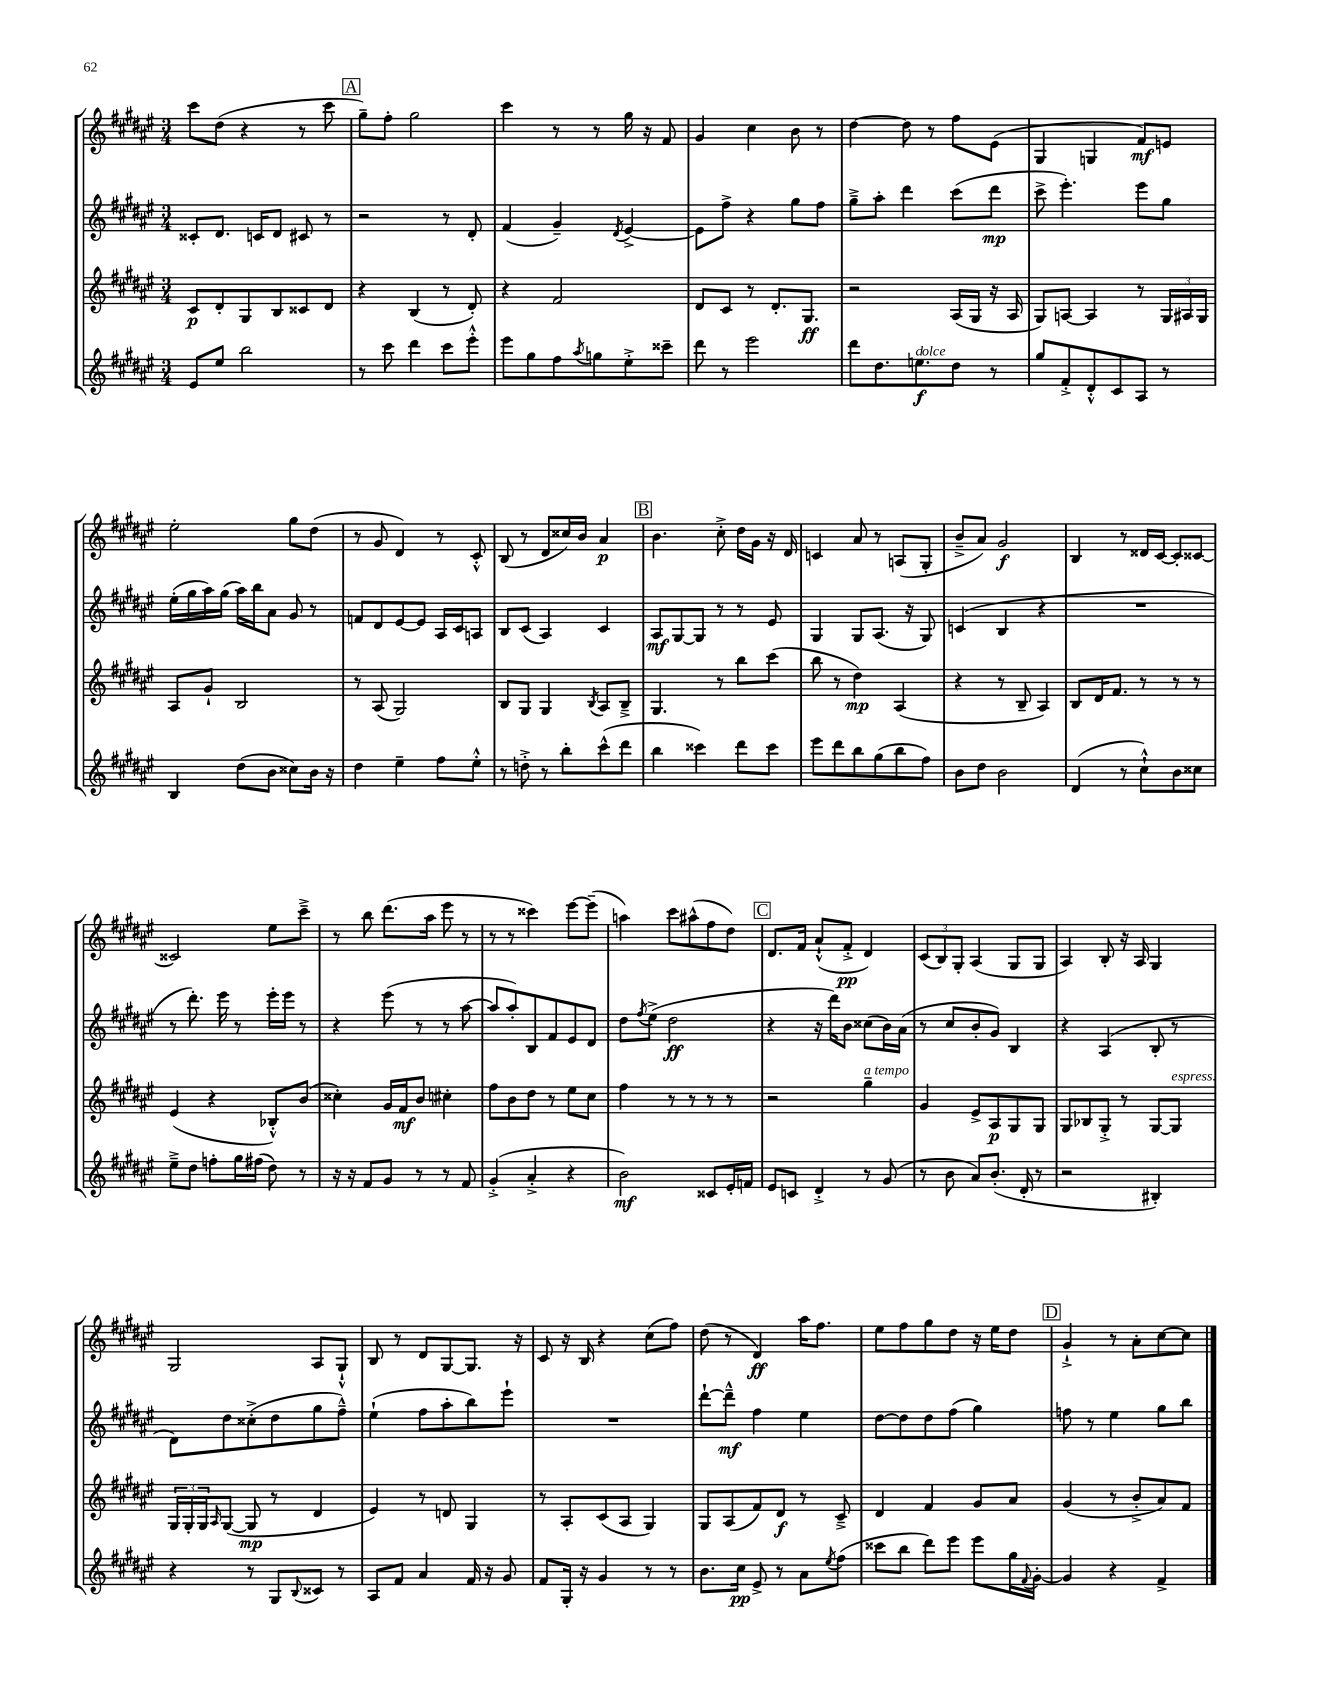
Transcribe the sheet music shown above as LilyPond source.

<<
\new StaffGroup <<
\new Staff = "s0" {
    \clef treble \key fis \major \numericTimeSignature \time 3/4
    cis'''8 dis''8( r4 r8 cis'''8 |
    \mark \markup { \box "A" } gis''8--) fis''8-. gis''2 |
    cis'''4 r8 r8 gis''16 r16 fis'8 |
    gis'4 cis''4 b'8 r8 |
    dis''4~ dis''8 r8 fis''8 eis'8( |
    gis4 g4 fis'8\mf) e'8 |
    eis''2-. gis''8 dis''8( |
    r8 gis'8 dis'4) r8 cis'8-.-^ |
    b8( r8 dis'8 cisis''16) b'16 ais'4\p |
    \mark \markup { \box "B" } b'4. cis''8-.-> dis''16 gis'16 r16 dis'16 |
    c'4 ais'8 r8 a8( gis8-. |
    b'8---> ais'8) gis'2\f |
    b4 r8 disis'16 cis'16~ cis'8-. cisis'8~ |
    cisis'2 eis''8 cis'''8---> |
    r8 b''8 dis'''8.( ais''16 eis'''8 r8 |
    r8 r8 cisis'''4) eis'''8~ eis'''8--( |
    a''4) cis'''8 ais''8-^( fis''8 dis''8) |
    \mark \markup { \box "C" } dis'8. fis'16 ais'8-!-^( fis'8-.->\pp dis'4) |
    \tuplet 3/2 { cis'8( b8) gis8-. } ais4( gis8 gis8 |
    ais4) b8-. r16 ais16 gis4 |
    gis2 ais8 gis8-!-^ |
    b8 r8 dis'8 gis8~ gis8. r16 |
    cis'8 r16 b16 r4 cis''8( fis''8) |
    dis''8( r8 dis'4\ff) ais''16 fis''8. |
    eis''8 fis''8 gis''8 dis''8 r16 eis''16 dis''8 |
    \mark \markup { \box "D" } gis'4-!-> r8 ais'8-. cis''8~ cis''8 \bar "|." |
}
\new Staff = "s1" {
    \clef treble \key fis \major \numericTimeSignature \time 3/4
    cisis'8-. dis'8. c'16 dis'8 cis'8 r8 |
    \mark \markup { \box "A" } r2 r8 dis'8-. |
    fis'4( gis'4--) \acciaccatura { dis'8 } eis'4~-> |
    eis'8 fis''8-> r4 gis''8 fis''8 |
    gis''8---> ais''8-. dis'''4 cis'''8( dis'''8\mp |
    cis'''8-> eis'''4.-.) eis'''8 gis''8 |
    eis''16-.( gis''16 ais''16) gis''16( ais''16) b''16 ais'8 gis'8 r8 |
    f'8 dis'8 eis'8~ eis'8 ais16 cis'16 a8 |
    b8 cis'8( ais4) cis'4 |
    \mark \markup { \box "B" } ais8\mf gis8~ gis8 r8 r8 eis'8 |
    gis4 gis8 ais8.( r16 gis8) |
    c'4( b4 r4 |
    R2. |
    r8 dis'''8.-.) eis'''16 r8 eis'''16-. eis'''16 r8 |
    r4 eis'''8( r8 r8 ais''8~ |
    ais''8 ais''8-.) b8 fis'8 eis'8 dis'8 |
    dis''8 \acciaccatura { fis''8 } eis''8->( dis''2\ff |
    \mark \markup { \box "C" } r4 r16 dis'''16) b'8 cisis''8( b'16) ais'16( |
    r8 cis''8 b'8-. gis'8) b4 |
    r4 ais4( b8-. r8 |
    dis'8) dis''8 cisis''8-.->( dis''8 gis''8 fis''8---^) |
    eis''4-!( fis''8 ais''8-. b''8) eis'''8-! |
    R2. |
    dis'''8~-! dis'''8---^\mf fis''4 eis''4 |
    dis''8~ dis''8 dis''8 fis''8( gis''4) |
    \mark \markup { \box "D" } f''8 r8 eis''4 gis''8 b''8 \bar "|." |
}
\new Staff = "s2" {
    \clef treble \key fis \major \numericTimeSignature \time 3/4
    cis'8\p dis'8-. gis8 b8 cisis'8 dis'8 |
    \mark \markup { \box "A" } r4 b4( r8 dis'8-.) |
    r4 fis'2 |
    dis'8 cis'8 r8 dis'8.-. gis8.\ff |
    r2 ais16( gis16 r16 ais16 |
    gis8) a8~ a4 r8 \tuplet 3/2 { gis16 ais16 gis16 } |
    ais8 gis'8-! b2 |
    r8 ais8( gis2) |
    b8 gis8 gis4 \acciaccatura { b8 } ais8 b8---> |
    \mark \markup { \box "B" } gis4. r8 b''8 cis'''8( |
    b''8 r8 dis''4\mp) ais4( |
    r4 r8 b8-- ais4) |
    b8 dis'16 fis'8. r8 r8 r8 |
    eis'4( r4 bes8-.-^) b'8( |
    cisis''4-.) gis'16 fis'16\mf b'8 cis''4-. |
    fis''8 b'8 dis''8 r8 eis''8 cis''8 |
    fis''4 r8 r8 r8 r8 |
    \mark \markup { \box "C" } r2 gis''4--^\markup { \italic "a tempo" } |
    gis'4 eis'8-> ais8\p gis8 gis8 |
    gis8 bes8 gis8-.-> r8 gis8~ gis8^\markup { \italic "espress." } |
    \tuplet 3/2 { gis16 gis16-. gis16 } \grace { ais16 } gis8~( gis8\mp r8 dis'4 |
    eis'4) r8 d'8 gis4 |
    r8 ais8-. cis'8( ais8 gis4) |
    gis8 ais8( fis'8) dis'8\f r8 cis'8---> |
    dis'4 fis'4 gis'8 ais'8 |
    \mark \markup { \box "D" } gis'4( r8 b'8-.-> ais'8) fis'8 \bar "|." |
}
\new Staff = "s3" {
    \clef treble \key fis \major \numericTimeSignature \time 3/4
    eis'8 eis''8 b''2 |
    \mark \markup { \box "A" } r8 cis'''8 dis'''4 cis'''8 eis'''8-.-^ |
    eis'''8 gis''8 fis''8 \acciaccatura { ais''8 } g''8 eis''8-.-> cisis'''8-- |
    dis'''8 r8 eis'''2 |
    dis'''8 dis''8. e''8.\f^\markup { \italic "dolce" } dis''8 r8 |
    gis''8 fis'8-.-> dis'8-.-^ cis'8 ais8 r8 |
    b4 dis''8( b'8 cisis''8) b'16 r16 |
    dis''4 eis''4-- fis''8 eis''8-.-^ |
    r8 d''8-.-> r8 b''8-. cis'''8-^( dis'''8 |
    \mark \markup { \box "B" } b''4 cisis'''4) dis'''8 cisis'''8 |
    eis'''8 dis'''8 b''8 gis''8( b''8 fis''8) |
    b'8 dis''8 b'2 |
    dis'4( r8 cis''8-!-^) b'8 cisis''8 |
    eis''8---> dis''8 f''8-. gis''16 fis''16( dis''8) r8 |
    r16 r16 fis'8 gis'8 r8 r8 fis'8 |
    gis'4-.->( ais'4-.-> r4 |
    b'2\mf) cisis'8 eis'16-. f'16 |
    \mark \markup { \box "C" } eis'8 c'8 dis'4-.-> r8 gis'8( |
    r8 b'8 ais'8) b'8.-.( dis'16-. r8 |
    r2 bis4-.) |
    r4 r8 gis8 \appoggiatura { b8 } cisis'8 r8 |
    ais8 fis'8 ais'4 fis'16 r16 gis'8 |
    fis'8 gis16-. r16 gis'4 r8 r8 |
    b'8. cis''16\pp eis'8-> r8 ais'8 \acciaccatura { eis''8 } fis''8( |
    cisis'''8 b''8 dis'''8) eis'''8 eis'''8 gis''16 \appoggiatura { fis'8 } gis'16~-. |
    \mark \markup { \box "D" } gis'4 r4 fis'4-> \bar "|." |
}
>>
>>
\layout { \context { \Score \remove "Bar_number_engraver" } }
